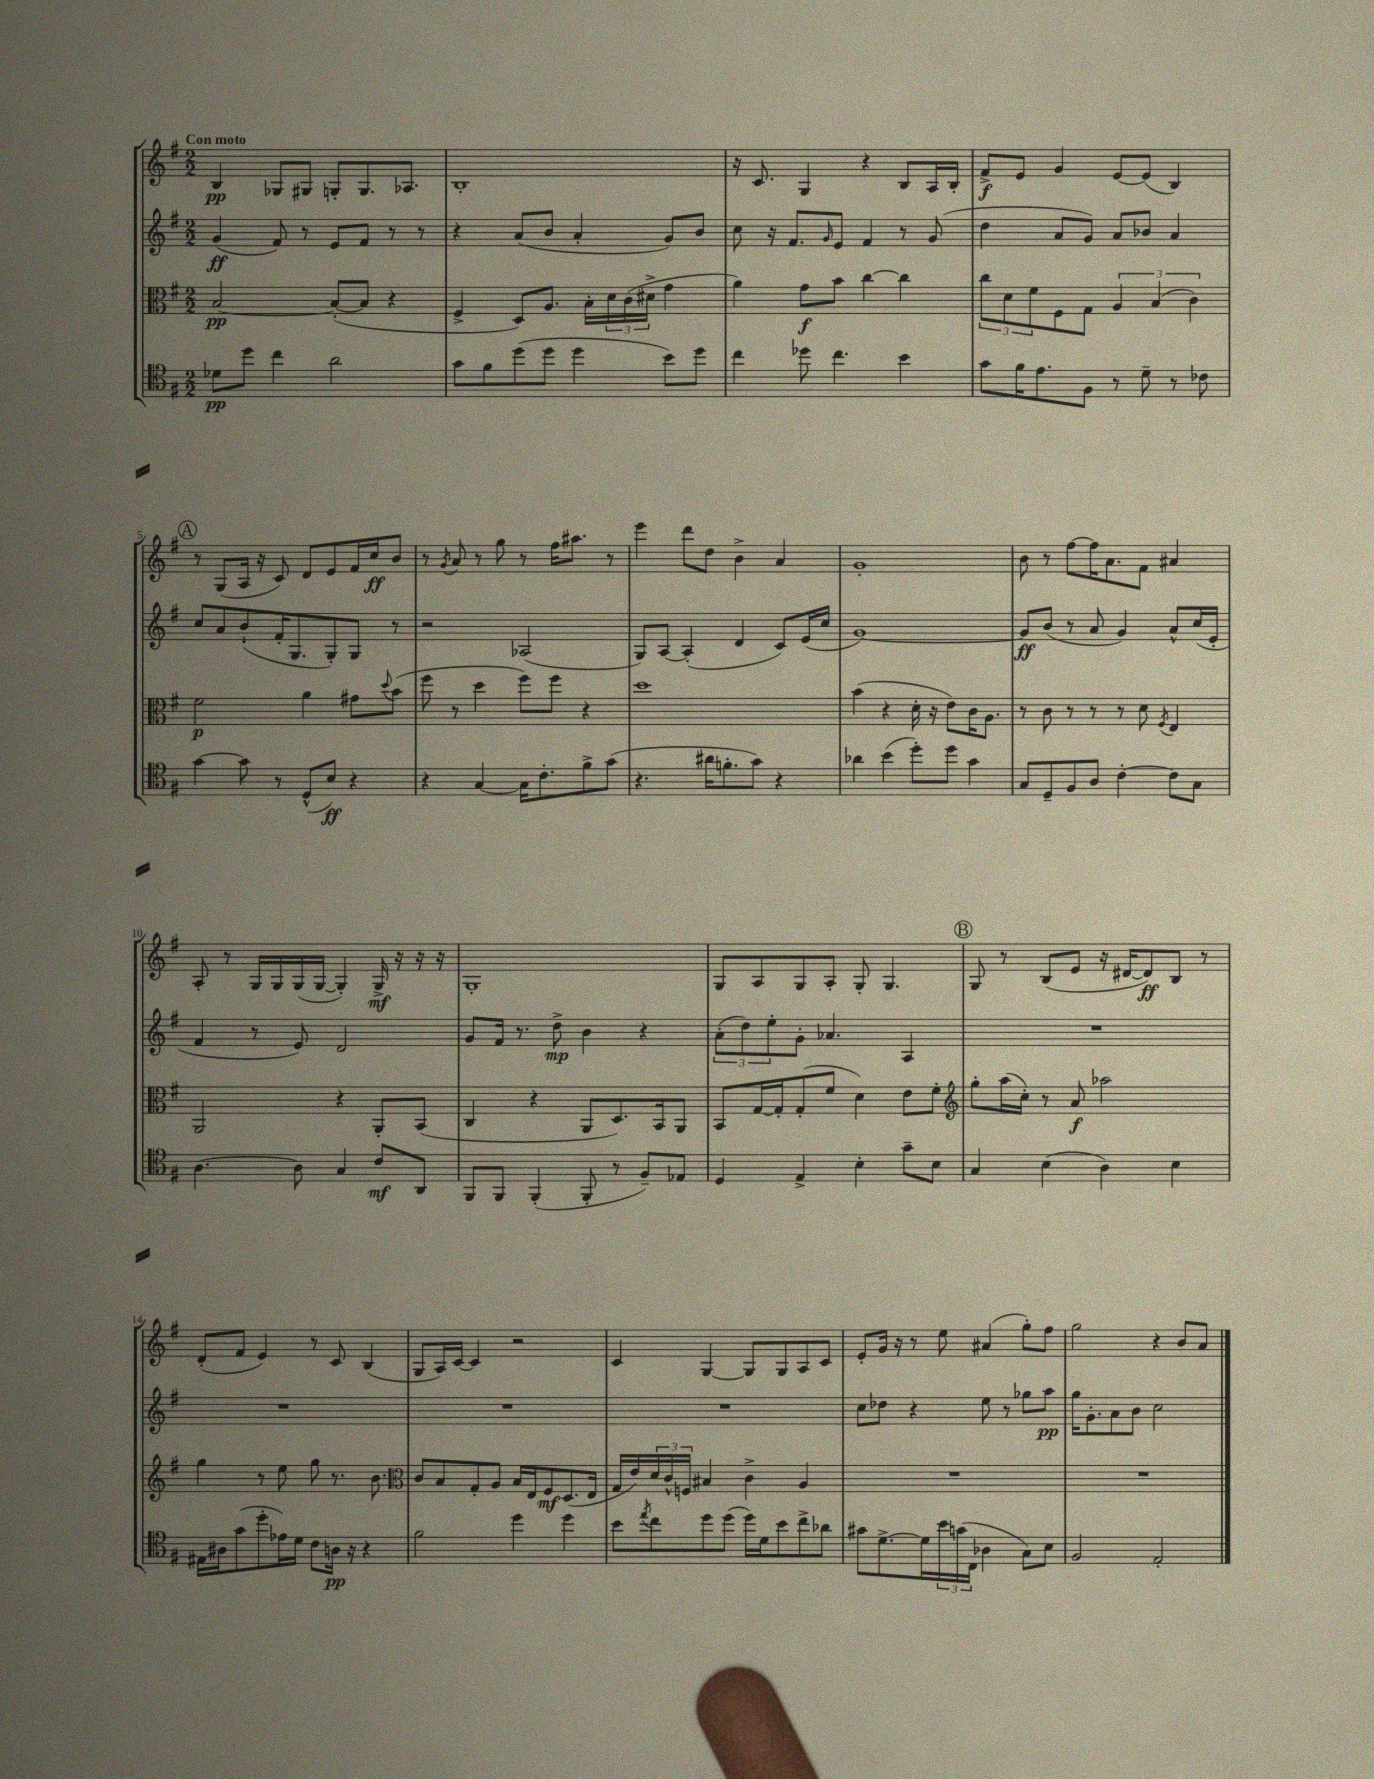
<<
\new StaffGroup <<
\new Staff = "s0" {
    \clef treble \key g \major \numericTimeSignature \time 2/2 \tempo "Con moto"
    b4\pp ges8 gis8 g8-. g8. aes8. |
    b1-. |
    r16 c'8. g4 r4 b8 a16 b16-. |
    fis'8->\f e'8 g'4 e'8~ e'8( b4) |
    \mark \markup { \circle "A" } r8 g8( a16 r16 c'8) d'8 e'8 fis'16 c''16\ff b'8 |
    r8 \acciaccatura { g'8 } a'8 r8 g''8 r8 fis''16 ais''8. r8 |
    e'''4 d'''8 d''8 b'4-> a'4 |
    g'1-. |
    b'8 r8 fis''8~ fis''16 a'8. fis'8 ais'4 |
    a8-. r8 g16 g16 g16( g16~ g4-.) g16->\mf r16 r16 r16 |
    g1-. |
    g8 a8 g8 a8-. g8-. g4. |
    \mark \markup { \circle "B" } g8 r8 b8( e'8 r16 dis'16~ dis'8\ff) b8 r8 |
    d'8-.( fis'8 e'4) r8 c'8 b4( |
    g8 a16) c'16~ c'4 r2 |
    c'4 g4~ g8 g8 a8 c'8 |
    e'8-. g'16 r16 r8 e''8 ais'4( g''8-.) fis''8 |
    g''2 r4 b'8 a'8 \bar "|." |
}
\new Staff = "s1" {
    \clef treble \key g \major \numericTimeSignature \time 2/2
    g'4\ff( fis'8) r8 e'8 fis'8 r8 r8 |
    r4 a'8( b'8 a'4-. g'8) b'8 |
    c''8 r16 fis'8. \grace { g'16 } e'8 fis'4 r8 g'8( |
    d''4 a'8 g'8) a'8 bes'8 a'4 |
    \mark \markup { \circle "A" } c''8 a'8 b'8-!( fis'16-. g8. g8-.) g8 r8 |
    r2 aes2( |
    g8) a8~ a4-.( d'4 c'8) e'16( c''16 |
    g'1~) |
    g'8\ff b'8( r8 a'8 g'4) a'8-^ c''16( e'16-. |
    fis'4 r8 e'8) d'2 |
    g'8 fis'16 r8. d''8->\mp b'4 r4 |
    \tuplet 3/2 { a'8-.( d''8) e''8-. } g'8-. aes'4. a4 |
    \mark \markup { \circle "B" } R1 |
    R1 |
    R1 |
    R1 |
    c''8 des''8 r4 e''8 r8 ges''8 a''8\pp |
    g''16 g'8.-. a'8 b'8 c''2 \bar "|." |
}
\new Staff = "s2" {
    \clef alto \key g \major \numericTimeSignature \time 2/2
    b2~\pp b8~-.( b8 r4 |
    fis4-> d8) a8. b16-. \tuplet 3/2 { d'16 c'16( dis'16-> } g'4 |
    a'4) g'8\f b'8 c''4~ c''4 |
    \tuplet 3/2 { c''8 d'8 fis'8 } fis8 g8 \tuplet 3/2 { a4 b4( c'4) } |
    \mark \markup { \circle "A" } fis'2\p a'4 gis'8 \appoggiatura { d''8 } b'8( |
    fis''8 r8 d''4 fis''8) fis''8 r4 |
    d''1 |
    b'4( r4 d'16-. r16 e'8) c'16 a8. |
    r8 c'8 r8 r8 r8 d'8 \acciaccatura { fis8 } e4 |
    a,2 r4 a,8-. b,8( |
    c4 r4 a,8 d8.) b,16 a,8 |
    b,8 g16~ g16-. g8-.( fis'8 d'4) e'8 fis'8-. |
    \mark \markup { \circle "B" } \clef treble g''8-. a''16( c''16-.) r8 a'8\f aes''2 |
    g''4 r8 e''8 g''8 r8. b'8. |
    \clef alto c'8 b8 g8-. a8 b16 e16 fis8\mf d8.( e16 |
    g16 e'16) \tuplet 3/2 { d'16 c'16-^ f16 } bis4 c'4-> a4 |
    R1 |
    R1 \bar "|." |
}
\new Staff = "s3" {
    \clef tenor \key g \major \numericTimeSignature \time 2/2
    des'8\pp d''8 c''4 a'2 |
    g'8 fis'8 d''8( d''8 d''4 b'8) d''8 |
    c''4 des''8 c''4. b'4 |
    g'8 fis'16 e'8. fis8 r8 d'8-- r8 ces'8 |
    \mark \markup { \circle "A" } g'4~ g'8 r8 d8-^( b8\ff) r4 |
    r4 g4~ g16 c'8.-. fis'8-> g'8( |
    r4. ais'16 f'8.-. g'8) r4 |
    aes'4 b'4( d''8-.) d''8 g'4 |
    g8 d8-- fis8 a8 c'4~-. c'8 g8 |
    a4.~ a8 g4 c'8\mf a,8 |
    fis,8 fis,8 fis,4-.( fis,8-. r8 fis8--) ees8 |
    d4 e4-> b4-. g'8-- b8 |
    \mark \markup { \circle "B" } g4 b4( a4) b4 |
    eis16 ais16 g'8( d''8-. ees'16) d'16 c'8 a16\pp r16 r4 |
    fis'2 d''4 d''4 |
    b'8 \acciaccatura { e''8 } c''8 d''8 d''8( d''16) d'16 b'8 c''8-> aes'8 |
    gis'8 d'8.~-> d'16 \tuplet 3/2 { b'16 g'16( c16 } aes4 g8) b8 |
    fis2 e2-. \bar "|." |
}
>>
>>
